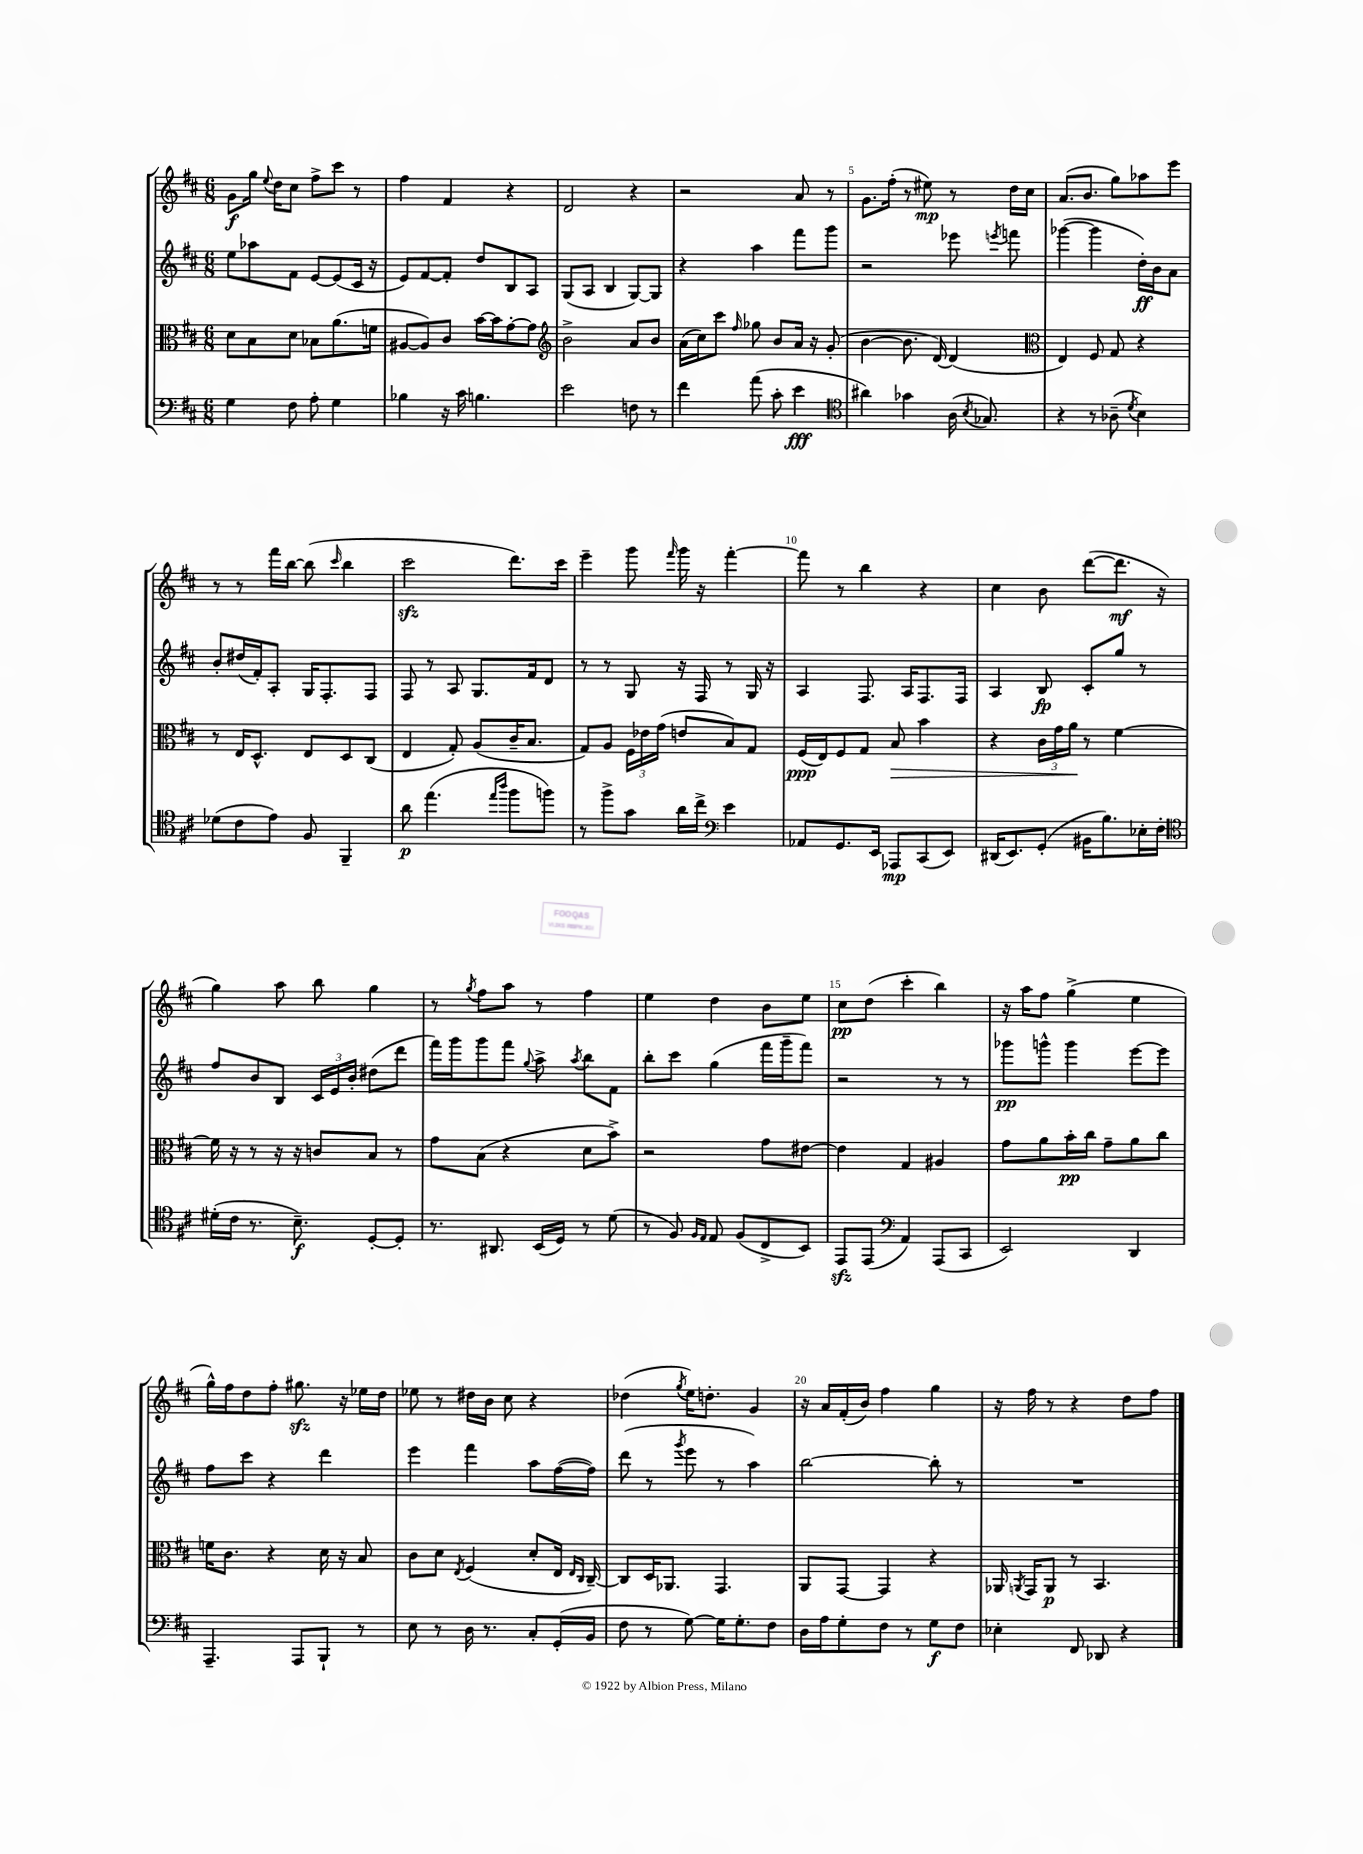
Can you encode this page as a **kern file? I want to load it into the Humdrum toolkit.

**kern	**kern	**kern	**kern
*staff4	*staff3	*staff2	*staff1
*clefF4	*clefC3	*clefG2	*clefG2
*k[f#c#]	*k[f#c#]	*k[f#c#]	*k[f#c#]
*M6/8	*M6/8	*M6/8	*M6/8
4G	8d	8ee	8g
.	8B	8aa-	16gg
.	.	.	8qqee
.	.	.	16dd
8F#	8d	8f#	8cc#
8A'	8B-	[8e	8ff#^
4G	(8.a	(8e]	8ccc#
.	.	16c#	8r
.	16f	16r	.
=	=	=	=
4B-	[8A#	8e)	4ff#
.	8A#])	[8f#	.
16r	8c#	8f#']	4f#
16c#	.	.	.
4.B	[16b	8dd	.
.	16b]	.	.
.	[8g'	8B	4r
.	8g]	8A	.
=	=	=	=
*	*clefG2	*	*
2e	2b^	(8G	2d
.	.	8A	.
.	.	4B	.
8F	8a	[8G)	4r
8r	8b	8G]	.
=	=	=	=
4f#	(16a	4r	2r
.	16cc#)	.	.
.	8ccc#	.	.
.	16qqff#	.	.
(8a	8gg-	4aa	.
8c#'	8b	.	.
4e	16a	8fff#	8a
.	16r	.	.
.	(8g'	8ggg	8r
=	=	=	=
*clefC4	*	*	*
4a#)	[4b	2r	8.g
.	.	.	(16ff#'
4g-	8.b]	.	8r
.	.	.	8ee#)
.	[16d)	.	.
(16A	(4d]	8eee-	8r
8qB	.	.	.
8.G-)	.	.	.
.	.	8qeee	.
.	.	8fff	16dd
.	.	.	16cc#
=	=	=	=
*	*clefC3	*	*
4r	4E)	([4ggg-	(8.a
.	.	.	8.b
8r	8F#	4ggg-]	.
(8A-~	8G	.	8gg)
8qd	.	.	.
4B)	4r	16dd')	8aa-
.	.	16b	.
.	.	8a	8eee
=	=	=	=
(8d-	8r	8b'	8r
8c#	16E	(16dd#	8r
.	8.D^^	16f#')	.
8e)	.	8A'	16fff#
.	.	.	[16bb
8F#	8E	16G	(8bb]
.	.	8.F#'	.
.	.	.	16qqccc#
4FF#~	8D	.	4bb
.	(8C#	8F#	.
=	=	=	=
8a	4E	8F#	2ccc#
(4.ee	.	8r	.
.	8G')	8A	.
.	(8A	8.G	.
16qqee	.	.	.
16qqaa	.	.	.
8ff#	16c#~	.	8.ddd)
.	8.B	16f#	.
8ff)	.	8d	.
.	.	.	16ccc#
=	=	=	=
8r	8G)	8r	4eee~
8ff#^	8A	8r	.
8g	24F#	8G	8ggg
.	24e-	.	.
.	(24g	.	.
.	.	.	16qqfff#
16a	8e	16r	16ggg
16cc#^	.	16F#	16r
*clefF4	*	*	*
4e	8B)	8r	[4fff#'
.	8G	16G	.
.	.	16r	.
=	=	=	=
8AA-	(16F#	4A	8fff#]
.	16E)	.	.
8.GG	8F#	.	8r
.	8G	8.F#	4bb
16EE	.	.	.
8AAA-	8B	.	.
.	.	16A	.
(8CC#	4b	8.F#	4r
8EE)	.	.	.
.	.	16F#	.
=	=	=	=
(16DD#	4r	4A	4cc#
8.EE)	.	.	.
(8GG'	24c#	8B	8b
.	24g	.	.
.	24a	.	.
16BB#	8r	8c#'	([8ddd
8.B)	.	.	.
.	[4f#	8gg	8.ddd]
16E-'	.	8r	.
16F#'	.	.	16r
=	=	=	=
*clefC4	*	*	*
(16d#'	16f#]	8ff#	4gg)
16c#	16r	.	.
8.r	8r	8b	.
.	16r	8B	8aa
8.B~)	16r	.	.
.	8c	24c#	8bb
.	.	24e	.
.	.	24b'	.
[8D'	8B	(8dd#	4gg
8D']	8r	8ddd	.
=	=	=	=
8.r	8g	16fff#)	8r
.	.	16ggg	.
.	.	.	8qgg
.	(8B	8ggg	8ff#
8.AA#	.	.	.
.	4r	8fff#	8aa
.	.	8qqgg	.
(16BB	.	8aa^	8r
16D)	.	.	.
.	.	8qaa	.
8r	8d	8bb	4ff#
(8d	8b^)	8f#	.
=	=	=	=
8r	2r	8bb'	4ee
8F#)	.	8ccc#	.
16qqF#	.	.	.
16qqE	.	.	.
8E	.	(4gg	4dd
(8F#	.	.	.
8C#^	8g	16fff#	8b
.	.	16ggg~	.
8BB)	[8e#	8fff#)	8ee
=	=	=	=
8EE	4e#]	2r	8cc#
(8EE	.	.	(8dd
*clefF4	*	*	*
4AA)	4G	.	4ccc#'
(8AAA	4A#	8r	4bb)
8CC#	.	8r	.
=	=	=	=
2EE)	8g	8ggg-	16r
.	.	.	16aa
.	8a	8ggg^^	8ff#
.	16b'	4ggg	(4gg^
.	16cc#	.	.
.	8g~	.	.
4DD	8a	[8eee	4ee
.	8cc#	8eee]	.
=	=	=	=
4.AAA~	16f	8ff#	16gg^^)
.	8.c#	.	16ff#
.	.	8ccc#	8dd
.	4r	4r	8ff#'
8AAA	.	.	8.gg#
8BBB`	16d	4ddd	.
.	16r	.	16r
8r	8B	.	16ee-
.	.	.	16dd
=	=	=	=
8E	8c#	4eee	8ee-
8r	8d	.	8r
.	8qE	.	.
16D	(4F#	4fff#	16dd#
8.r	.	.	16b
.	.	.	8cc#
8C#'	8d'	8aa	4r
(16GG'	16E	([16ff#	.
.	16qqE	.	.
.	16qqC#	.	.
16BB	[16C#~)	16ff#])	.
=	=	=	=
8F#	8C#]	(8ddd	(4dd-
8r	16D	8r	.
.	8.AA-	.	.
.	.	8qggg	8qgg
[8G)	.	8eee	16ee)
.	.	.	8.dd'
16G]	4.GG	8r	.
8.G'	.	.	.
.	.	4aa)	4g
8F#	.	.	.
=	=	=	=
16D	8AA	[2bb	16r
16A	.	.	16a
8G'	[8GG	.	(16f#'
.	.	.	16b)
8F#	4GG]	.	4ff#
8r	.	.	.
8G	4r	8bb']	4gg
8F#	.	8r	.
=	=	=	=
4E-'	16AA-	2.r	16r
.	8qAA	.	.
.	16GG	.	16ff#
.	8AA	.	8r
8FF#	8r	.	4r
8DD-	4.BB	.	.
4r	.	.	8dd
.	.	.	8ff#
==	==	==	==
*-	*-	*-	*-
